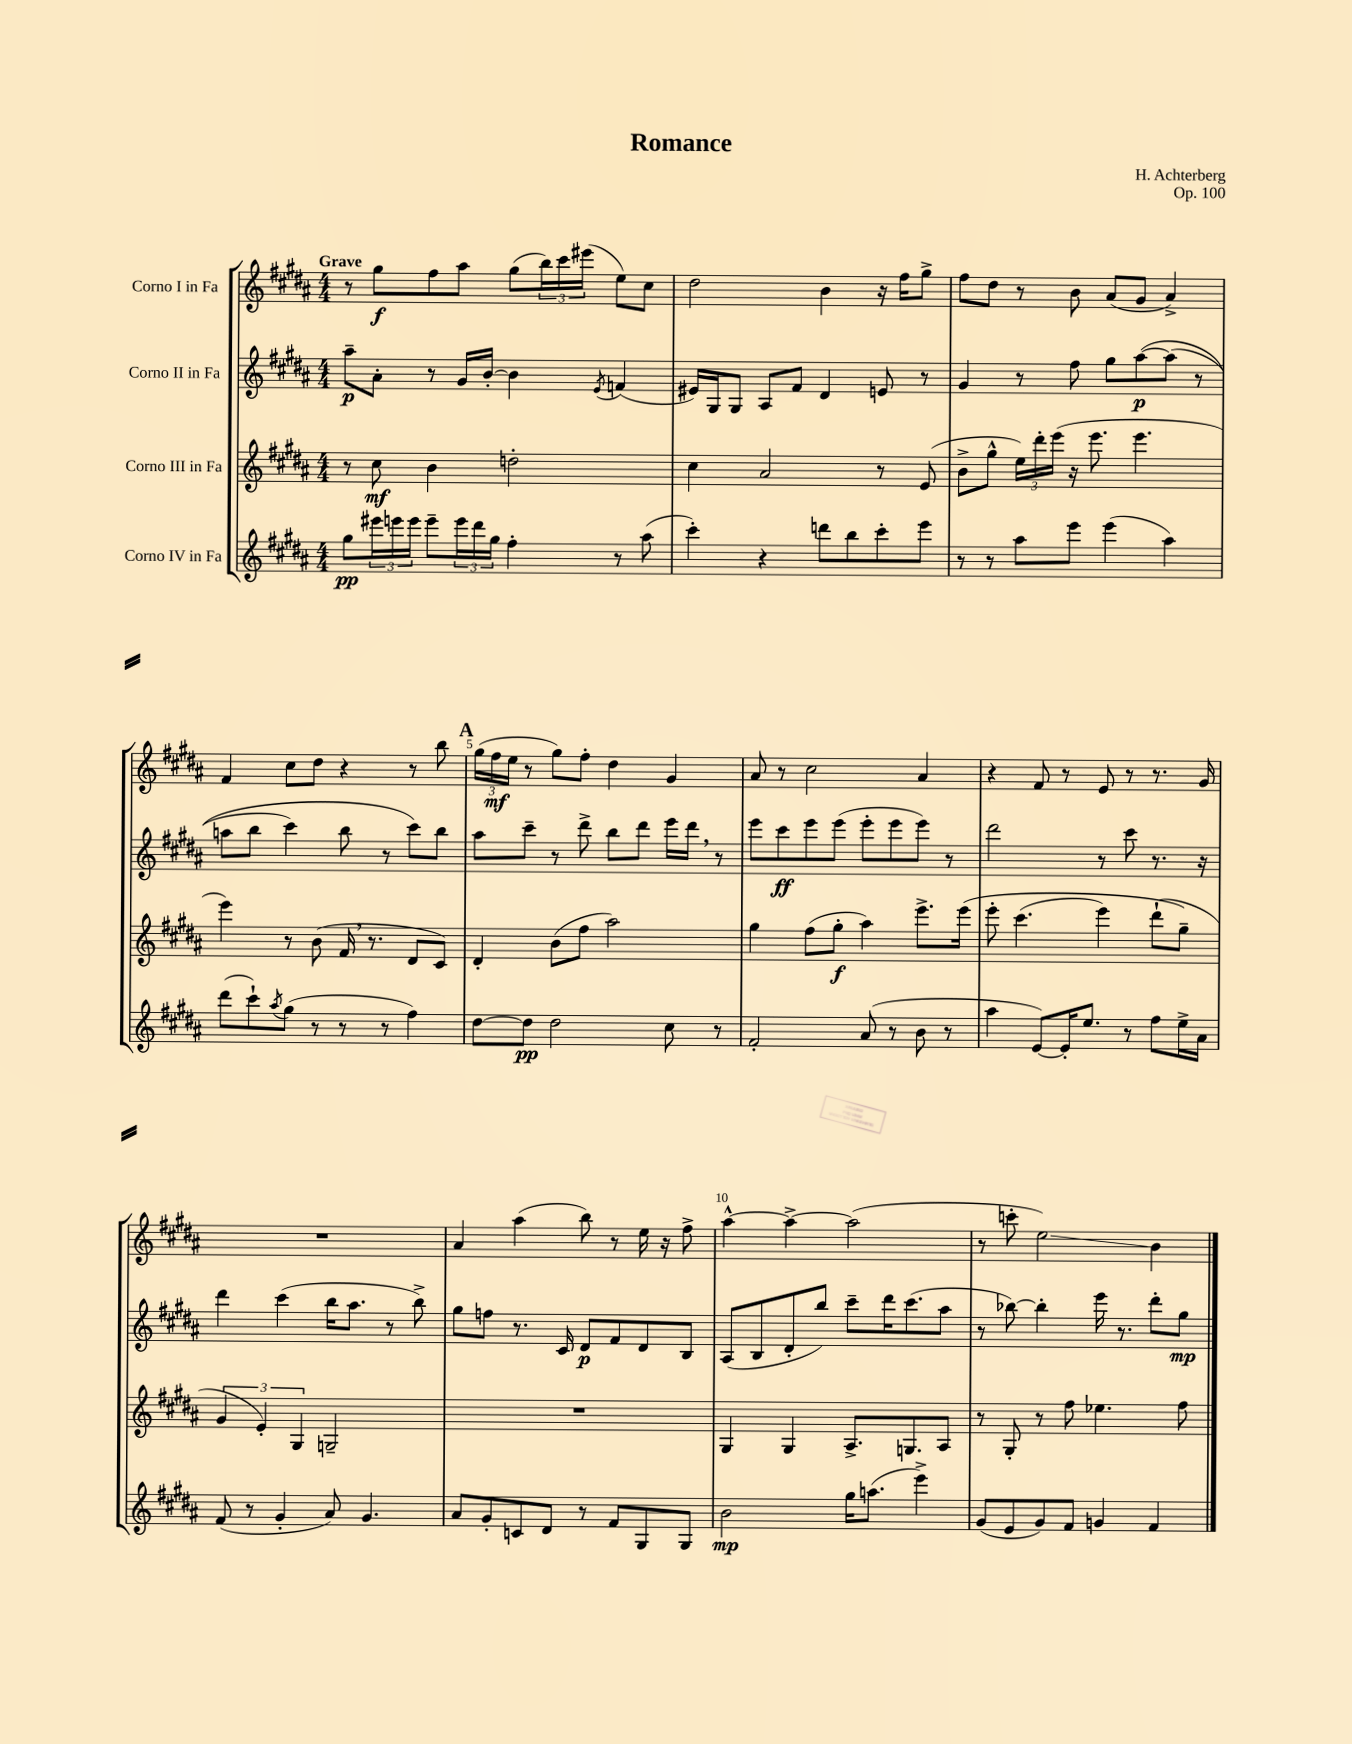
\header { title = "Romance" composer = "H. Achterberg" opus = "Op. 100" }
<<
\new StaffGroup <<
\new Staff = "s0" \with { instrumentName = "Corno I in Fa" } {
    \clef treble \key b \major \numericTimeSignature \time 4/4 \tempo "Grave"
    r8 gis''8\f fis''8 ais''8 gis''8( \tuplet 3/2 { b''16) cis'''16 eis'''16( } e''8) cis''8 |
    dis''2 b'4 r16 fis''16 gis''8-> |
    fis''8 dis''8 r8 b'8 ais'8( gis'8 ais'4->) |
    fis'4 cis''8 dis''8 r4 r8 b''8 |
    \mark \markup { \bold "A" } \tuplet 3/2 { gis''16( fis''16\mf e''16 } r8 gis''8) fis''8-. dis''4 gis'4 |
    ais'8 r8 cis''2 ais'4 |
    r4 fis'8 r8 e'8 r8 r8. gis'16 |
    R1 |
    ais'4 ais''4( b''8) r8 e''16 r16 fis''8-> |
    ais''4~-^ ais''4~-> ais''2( |
    r8 c'''8-. e''2\glissando) b'4 \bar "|." |
}
\new Staff = "s1" \with { instrumentName = "Corno II in Fa" } {
    \clef treble \key b \major \numericTimeSignature \time 4/4
    ais''8--\p ais'8-. r8 gis'16 b'16~-. b'4 \acciaccatura { e'8 } f'4( |
    eis'16) gis16 gis8 ais8 fis'8 dis'4 e'8 r8 |
    gis'4 r8 fis''8 gis''8 ais''8~\p\( ais''8( r8 |
    a''8 b''8 cis'''4) b''8 r8 cis'''8\) b''8 |
    \mark \markup { \bold "A" } ais''8 cis'''8-- r8 dis'''8-> b''8 dis'''8 e'''16 dis'''16 \breathe r8 |
    e'''8 cis'''8\ff e'''8 e'''8( e'''8-. e'''8 e'''8) r8 |
    dis'''2 r8 cis'''8 r8. r16 |
    dis'''4 cis'''4( b''16 ais''8. r8 b''8->) |
    gis''8 f''8 r8. cis'16 dis'8\p fis'8 dis'8 b8 |
    ais8( b8 dis'8-. b''8) cis'''8-- dis'''16 cis'''8.( ais''8 |
    r8 bes''8~) bes''4-. e'''16 r8. dis'''8-. gis''8\mp \bar "|." |
}
\new Staff = "s2" \with { instrumentName = "Corno III in Fa" } {
    \clef treble \key b \major \numericTimeSignature \time 4/4
    r8 cis''8\mf b'4 d''2-. |
    cis''4 ais'2 r8 e'8( |
    b'8-> gis''8-^ \tuplet 3/2 { e''16) dis'''16-. e'''16( } r16 e'''8. e'''4. |
    e'''4) r8 b'8( fis'16 \breathe r8. dis'8 cis'8) |
    \mark \markup { \bold "A" } dis'4-. b'8( fis''8 ais''2) |
    gis''4 fis''8( gis''8-.\f ais''4) e'''8.-> e'''16\( |
    e'''8-. cis'''4.( e'''4) dis'''8-!( gis''8--\) |
    \tuplet 3/2 { gis'4 e'4-.) gis4 } g2-- |
    R1 |
    gis4 gis4 ais8.-> g8. ais8 |
    r8 gis8-. r8 fis''8 ees''4. fis''8 \bar "|." |
}
\new Staff = "s3" \with { instrumentName = "Corno IV in Fa" } {
    \clef treble \key b \major \numericTimeSignature \time 4/4
    gis''8\pp \tuplet 3/2 { eis'''16 e'''16 e'''16 } e'''8-- \tuplet 3/2 { e'''16 dis'''16 gis''16 } fis''4-. r8 ais''8( |
    cis'''4-.) r4 d'''8 b''8 cis'''8-. e'''8 |
    r8 r8 ais''8 e'''8 e'''4( ais''4) |
    dis'''8( cis'''8-!) \acciaccatura { ais''8 } gis''8( r8 r8 r8 fis''4) |
    \mark \markup { \bold "A" } dis''8~ dis''8\pp dis''2 cis''8 r8 |
    fis'2-. ais'8( r8 b'8 r8 |
    ais''4 e'8~) e'16-. e''8. r8 fis''8 e''16-> ais'16 |
    fis'8( r8 gis'4-. ais'8) gis'4. |
    ais'8 gis'8-. c'8 dis'8 r8 fis'8 gis8 gis8 |
    b'2\mp gis''16 a''8.( e'''4->) |
    gis'8( e'8 gis'8) fis'8 g'4 fis'4 \bar "|." |
}
>>
>>
\layout { \context { \Score \override BarNumber.break-visibility = ##(#f #t #t) barNumberVisibility = #(every-nth-bar-number-visible 5) } }
